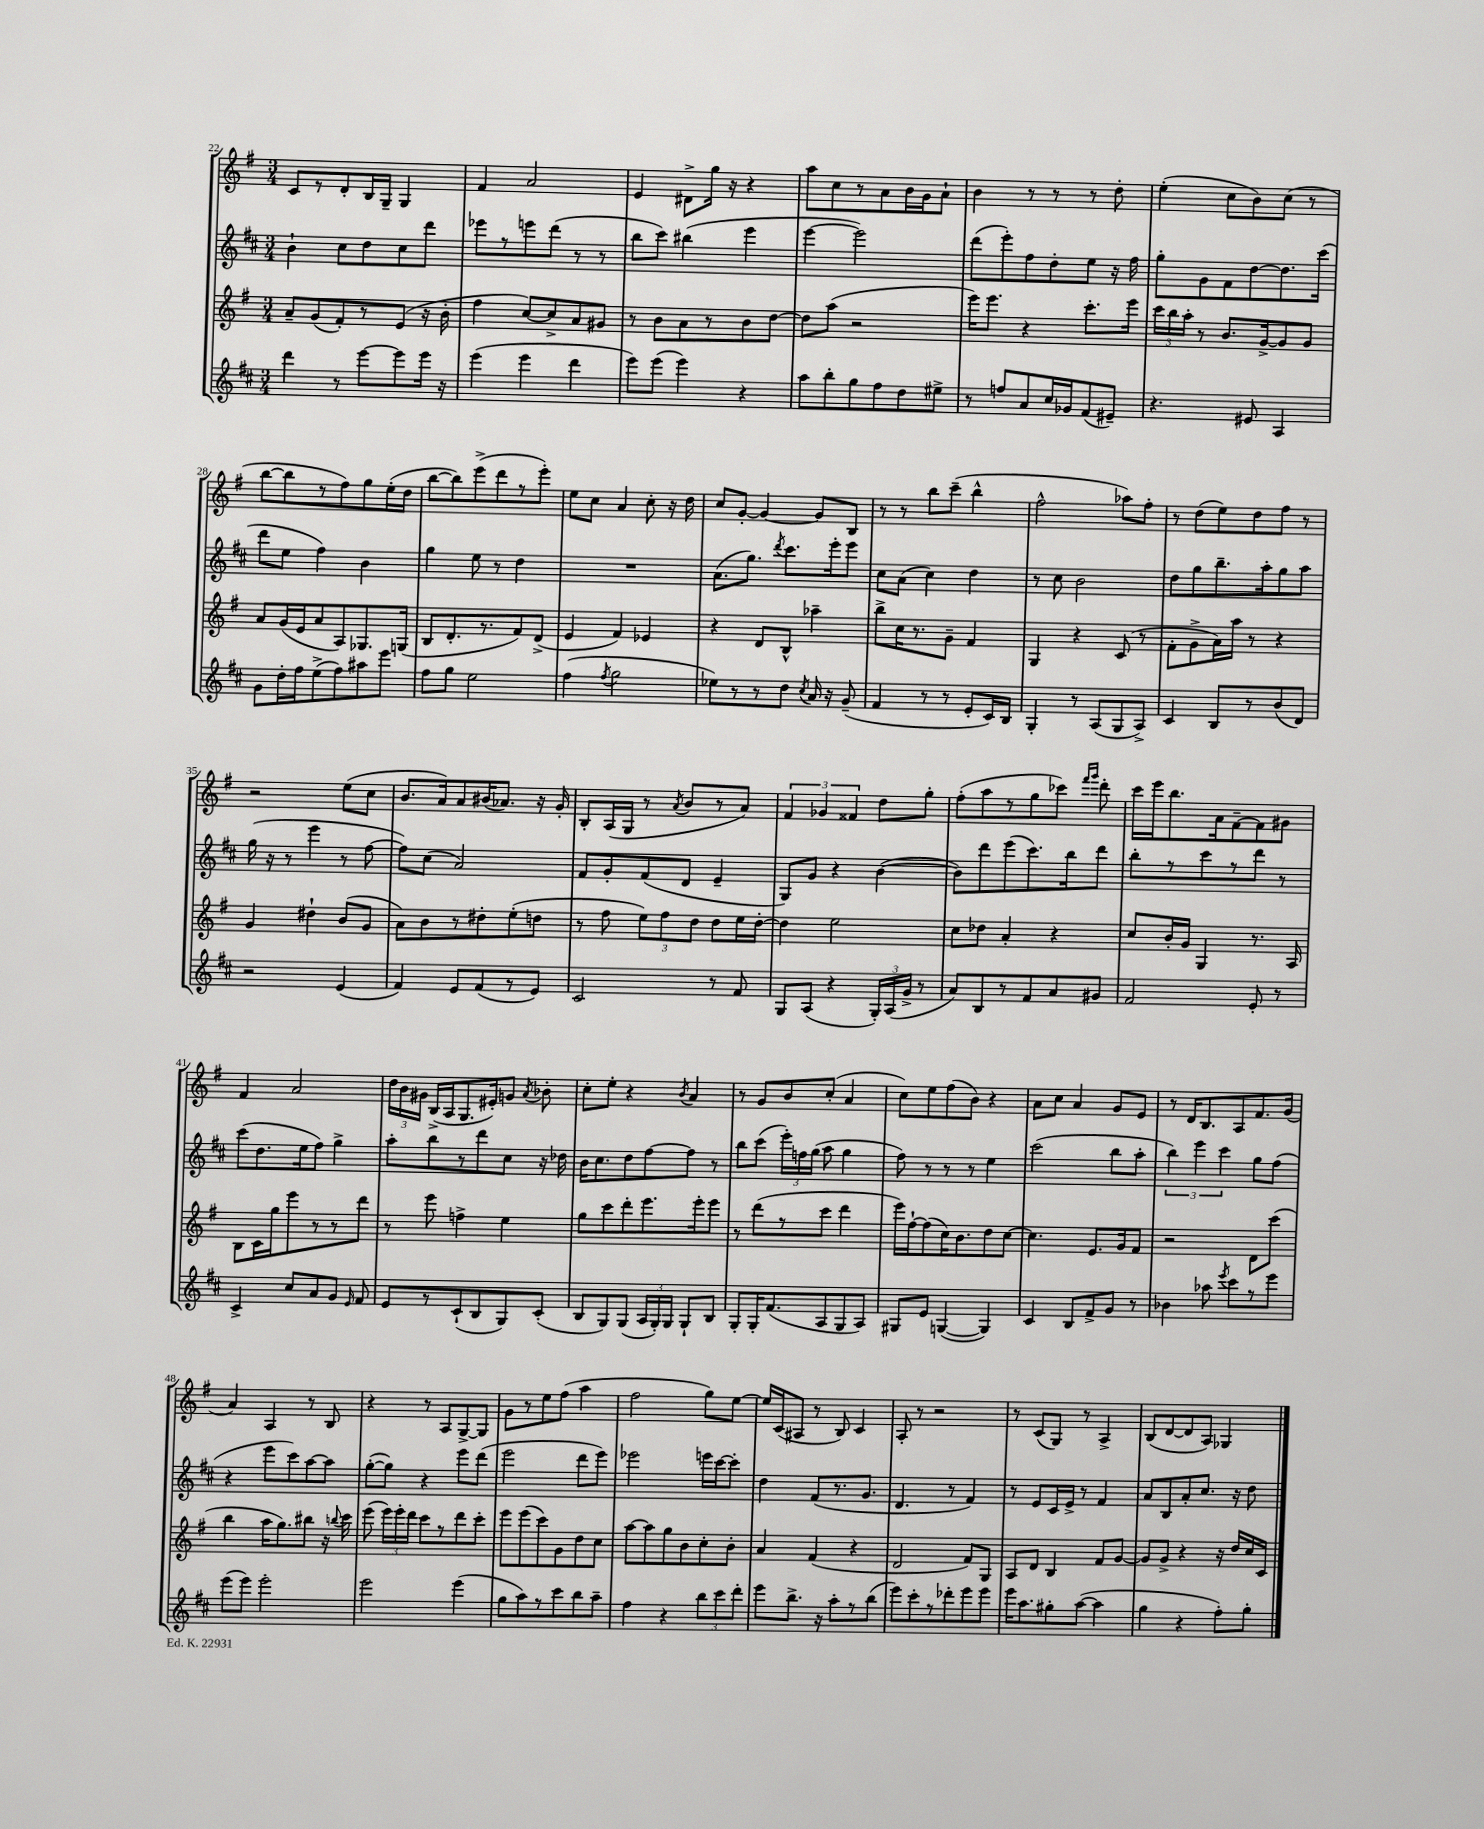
<<
\new StaffGroup <<
\new Staff = "s0" {
    \clef treble \key g \major \numericTimeSignature \time 3/4
    \autoBeamOff c'8[ r8 d'8-. b16 g16]-- g4 |
    fis'4 a'2 |
    e'4 dis'8[-> g''16] r16 r4 |
    a''8[ c''8 r8 a'8 b'16 g'16 a'8]-! |
    b'4 r8 r8 r8 d''8-. |
    e''4-.( c''8[ b'8) c''8]( r8 |
    b''8[~ b''8 r8 fis''8) g''8 e''16-.( d''16] |
    b''8[~ b''8) e'''8->( d'''8 r8 e'''8]-.) |
    e''8[ c''8] a'4 c''8-. r16 d''16 |
    c''8[ g'8]~-. g'4~ g'8[ b8] |
    r8 r8 b''8[ c'''8]--( b''4-^ |
    fis''2-^ aes''8[) fis''8]-. |
    r8 d''8[( e''8) d''8 fis''8] r8 |
    r2 e''8[( c''8] |
    b'8.[ a'16) a'8 bis'16( aes'8.]) r16 g'16-. |
    b8[-. a16( g16] r8 \acciaccatura { a'8 } b'8[ r8 a'8]) |
    \tuplet 3/2 { fis'4 ges'4 fisis'4 } d''8[ g''8]-. |
    fis''8[-.( a''8 r8 g''8 ces'''8]) \grace { fis'''16[ g'''16] } d'''8-. |
    c'''16[ e'''16 b''8. a'16 fis'8~-- fis'8 gis'8] |
    fis'4 a'2 |
    \tuplet 3/2 { d''16[ b'16 gis'16] } b16[->( a16 g8. eis'16-.) g'8] \acciaccatura { a'8 } bes'8-. |
    c''8[-. e''8]-. r4 \acciaccatura { b'8 } a'4 |
    r8 g'8[ b'8 c''8]-.( a'4 |
    c''8[) e''8 fis''8( b'8]) r4 |
    a'8[ c''8] a'4 g'8[ e'8] |
    r8 d'16[ b8. a8 fis'8. g'16]( |
    a'4) a4 r8 b8 |
    r4 r8 a8[ g8~-> g8] |
    g'8[ r8 e''8 fis''8]( a''4 |
    fis''2 g''8[) e''8]~ |
    e''16[ c'16( ais8] r8 b8) c'4 |
    a8-. r8 r2 |
    r8 c'8[( g8]) r8 a4-> |
    b8[( d'8~ d'8 a8]) ges4 \bar "|." |
}
\new Staff = "s1" {
    \clef treble \key d \major \numericTimeSignature \time 3/4
    \autoBeamOff b'4-! cis''8[ d''8 cis''8 d'''8] |
    ees'''8[ r8 e'''8 d'''8]( r8 r8 |
    b''8[ cis'''8]) bis''4( e'''4 |
    e'''4~ e'''2) |
    d'''8[( e'''8-.) fis''8 d''8-. e''8] r16 fis''16 |
    g''8[-. g'8 fis'8 d''8~ d''8. cis'''16]( |
    d'''8[ e''8] fis''4) b'4 |
    g''4 e''8 r8 d''4 |
    R2. |
    a'8.[( g''8.]) \acciaccatura { d'''8 } cis'''8.[ e'''16-. e'''8] |
    cis''8[ a'8]( cis''4) d''4 |
    r8 cis''8 b'2 |
    d''8[ g''8 b''8.-- a''16-. g''8 a''8] |
    g''16( r16 r8 e'''4 r8 fis''8~ |
    fis''8[) cis''8]( a'2) |
    fis'8[ g'8-. fis'8( d'8] e'4-- |
    g8[) g'8] r4 b'4~( |
    b'8[) d'''8 e'''8( cis'''8.) b''16 d'''8] |
    b''8[-. r8 cis'''8 r8 d'''8] r8 |
    cis'''8[( d''8. e''16 fis''8]) g''4-> |
    a''8[-. b''8 r8 d'''8 cis''8] r16 des''16 |
    b'16[ cis''8. d''8 fis''8~ fis''8] r8 |
    b''8[ cis'''8]( \tuplet 3/2 { e'''16[-.) f''16 g''16]( } a''8 g''4 |
    fis''8) r8 r8 r8 e''4 |
    cis'''2( b''8[ a''8]-. |
    \tuplet 3/2 { b''4) e'''4 cis'''4 } g''8[ fis''8]( |
    r4 e'''8[ cis'''8) a''8~ a''8] |
    g''8[~-.( g''8]) r4 e'''8[ d'''8]( |
    e'''2 d'''8[ e'''8]) |
    ees'''2 e'''16[ cis'''16~ cis'''8]-. |
    d''4 fis'8[( r8. g'8.] |
    d'4. r8 fis'4) |
    r8 e'8[ cis'16 e'16]-> r8 fis'4 |
    a'8[ b8 a'8-. cis''8.] r16 d''8 \bar "|." |
}
\new Staff = "s2" {
    \clef treble \key g \major \numericTimeSignature \time 3/4
    \autoBeamOff a'8[-- g'8( fis'8-.) r8 e'8]( r16 b'16-. |
    fis''4 c''8[~) c''8-> a'8 gis'8] |
    r8 b'8[ a'8 r8 b'8 d''8]~ |
    d''8[ a''8]( r2 |
    e'''16[) e'''8.] r4 c'''8.[-. e'''16] |
    \tuplet 3/2 { c'''16[ b''16 a''16]-. } r8 b'8.[ g'16~-> g'8 g'8] |
    a'8[ g'16( e'16 a'8 a8) ges8. g16]( |
    b8[ d'8.-. r8. fis'8) d'8]->( |
    e'4 fis'4) ees'4 |
    r4 d'8[ b8]-^ aes''4-- |
    b''8[-> c''16 r8. g'8]-- fis'4 |
    g4 r4 c'8( r8 |
    fis'8[-. g'8-> a'16) a''16] r8 r4 |
    g'4 dis''4-! b'8[( g'8] |
    a'8[) b'8 r8 dis''8-. e''8-.( d''8] |
    r8 fis''8 \tuplet 3/2 { e''8[) fis''8 d''8] } d''8[ e''16 d''16]~-. |
    d''4 e''2 |
    c''8[ des''8] a'4-. r4 |
    c''8[ b'16-. g'16] g4 r8. a16 |
    b8[ c'16 g''16 e'''8 r8 r8 d'''8] |
    r8 e'''8 f''4-> e''4 |
    g''8[ c'''8 d'''8-. e'''8. e'''16-. e'''8] |
    r8 d'''8[( r8 c'''8] d'''4 |
    e'''16[) fis''16~-! fis''8( c''16) b'8. d''8 c''8]~ |
    c''4. e'8.[ g'16 fis'8] |
    r2 d'8[ c'''8]( |
    b''4 a''16[ g''8.) bis''8] r16 \appoggiatura { b''8 } c'''16 |
    e'''8( \tuplet 3/2 { e'''16[) e'''16-. d'''16] } c'''8[ r8 d'''8 c'''8]-. |
    e'''8[ e'''8( c'''8) g'8 d''8 c''8] |
    a''8[~ a''8 g''8 b'8 c''8-. b'8]-. |
    a'4 fis'4( r4 |
    d'2 fis'8[) g8] |
    a8[ d'8] b4 fis'8[ g'8]~ |
    g'8[ g'8]-> r4 r16 d''16[ c''16 c'16] \bar "|." |
}
\new Staff = "s3" {
    \clef treble \key d \major \numericTimeSignature \time 3/4
    \autoBeamOff d'''4 r8 e'''8[~ e'''8 e'''16] r16 |
    e'''4( e'''4 d'''4 |
    e'''8[) e'''8]( e'''4) r4 |
    a''8[ b''8-. g''8 fis''8 d''8 eis''8]-> |
    r8 f''8[ a'8 cis''16 ges'16 fis'8( eis'8]--) |
    r4. eis'8 a4 |
    g'8[ d''16-. fis''16 e''8->( fis''8) ais''8 e'''8] |
    fis''8[ g''8] e''2 |
    fis''4( \acciaccatura { fis''8 } g''2 |
    ees''8[) r8 r8 d''8] \acciaccatura { cis''8 } a'16 r16 g'8--( |
    fis'4 r8 r8 e'8[-. cis'16) b16] |
    g4-. r8 a8[( g8 a8]->) |
    cis'4 b8[ r8 b'8( d'8]) |
    r2 e'4( |
    fis'4) e'8[ fis'8( r8 e'8]) |
    cis'2 r8 fis'8 |
    g8[ a8]( r4 \tuplet 3/2 { g16[-.) a16( g'16]-> } r8 |
    a'8[) b8 r8 fis'8 a'8 gis'8] |
    fis'2 e'8-. r8 |
    cis'4-> cis''8[ a'8 g'8] \grace { e'16 } fis'8 |
    e'8[ r8 cis'8-!( b8 g8) cis'8]-.( |
    b8[ g8) g8]( \tuplet 3/2 { a16[ g16-.) g16] } g8[-! b8] |
    g8[-. g16-. fis'8.( a8 g8 a8]) |
    gis8[ e'8] g4~( g4) |
    cis'4 b8[ fis'8-> g'8] r8 |
    bes'4 aes''8 \acciaccatura { e'''8 } cis'''8[ r8 e'''8] |
    e'''8[( e'''8]) e'''2-. |
    e'''2 e'''4( |
    g''8[ a''8) r8 cis'''8 b''8 a''8]-- |
    fis''4 r4 \tuplet 3/2 { b''8[ cis'''8 d'''8]-. } |
    e'''8[ b''8.]-> r16 a''8[-. r8 b''8]( |
    e'''8[) cis'''8-. r8 des'''8-. e'''8 e'''8] |
    e'''16[ a''8. gis''8-. a''8]~( a''4 |
    g''4 r4 fis''8[-.) g''8]-. \bar "|." |
}
>>
>>
\layout { \context { \Score currentBarNumber = #22 } }
